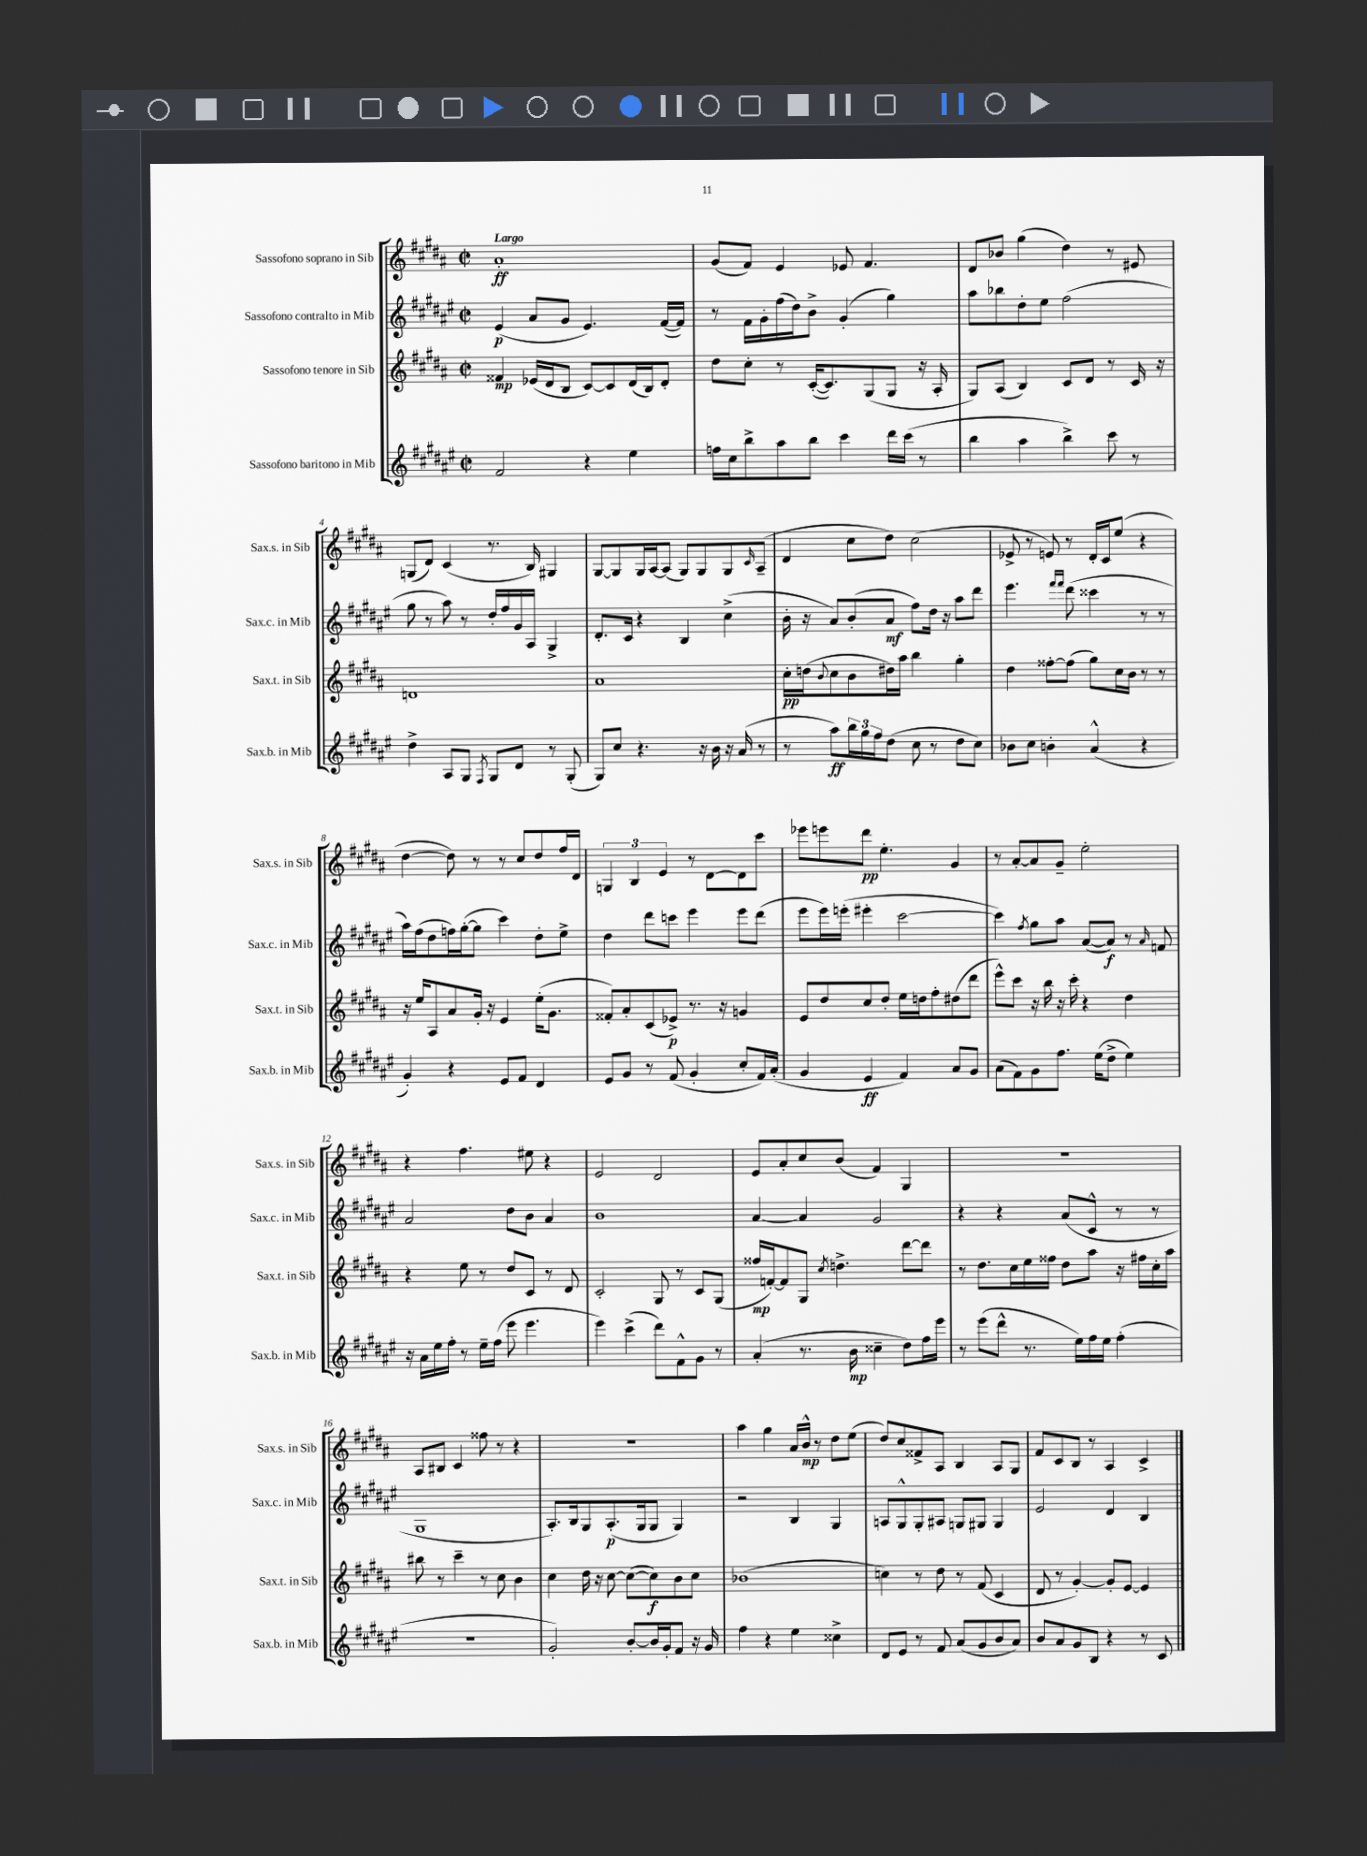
<<
\new StaffGroup <<
\new Staff = "s0" \with { instrumentName = "Sassofono soprano in Sib" shortInstrumentName = "Sax.s. in Sib" } {
    \clef treble \key b \major \defaultTimeSignature \time 2/2 \tempo "Largo"
    ais'1-.\ff |
    gis'8( fis'8) e'4 ees'8 fis'4. |
    dis'8 bes'8 gis''4( dis''4) r8 eis'8 |
    g8( dis'8) cis'4( r8. b16) gis4 |
    gis8~ gis8 gis16 ais16~ ais8( gis8) gis8 gis8 \grace { cis'16 } ais8--( |
    dis'4 cis''8 dis''8) cis''2( |
    ees'8-> r8 e'8) r8 dis'16-. cis'16 e''8( r4 |
    dis''4~ dis''8) r8 r8 cis''8 dis''8 fis''16 dis'16 |
    \tuplet 3/2 { g4 b4 e'4 } r8 dis'8~ dis'8 cis'''8 |
    ees'''8 e'''8 dis'''8\pp e''4.-. gis'4 |
    r8 ais'8~-. ais'8 gis'8-- e''2-. |
    r4 fis''4. eis''8 r4 |
    e'2 dis'2 |
    e'8 ais'8-. cis''8 b'8( fis'4) gis4 |
    r1 |
    ais8 bis8 cis'4 fisis''8 r8 r4 |
    R1 |
    ais''4 gis''4 ais'16 b'16-^\mp r8 dis''8 e''8( |
    dis''8) cis''8 fisis'8-> ais8 b4 ais8 gis8 |
    fis'8 cis'8 b8 r8 ais4 cis'4-> \bar "|." |
}
\new Staff = "s1" \with { instrumentName = "Sassofono contralto in Mib" shortInstrumentName = "Sax.c. in Mib" } {
    \clef treble \key fis \major \defaultTimeSignature \time 2/2
    eis'4\p( ais'8 gis'8 eis'4.) fis'16~( fis'16) |
    r8 fis'16 gis'16-. fis''16( dis''16) b'8-> gis'4-.( gis''4) |
    ais''8 bes''8 dis''8-. eis''8 fis''2( |
    gis''8 r8 ais''8) r8 dis''16-. fis''16 gis'16 ais16 gis4-> |
    dis'8.-. cis'16 r4 b4 cis''4->( |
    b'16-. r16 ais'8) b'8-.( ais'8\mf fis''8) dis''16 r16 ais''8 dis'''8 |
    eis'''4. \grace { fis'''16 fis'''16 } dis'''8( cisis'''4 r8 r8 |
    ais''16) fis''16( dis''8 f''16) gis''16~-.( gis''8 cis'''4) dis''8-. eis''8-> |
    dis''4 dis'''8 c'''8 eis'''4 eis'''8 dis'''8( |
    eis'''8 eis'''16) e'''16-.( eis'''4-. cis'''2~ |
    cis'''4) \acciaccatura { fis''8 } gis''8 ais''8 ais'8~( ais'8\f) r8 \grace { ais'16 } f'8 |
    ais'2 dis''8 b'8 ais'4 |
    b'1 |
    ais'4~ ais'4 gis'2 |
    r4 r4 ais'8( cis'8-^ r8 r8 |
    gis1 |
    ais8.-.) b16 gis8 ais8.-.\p( gis16 gis8 gis4) |
    r2 b4 gis4 |
    a8 gis8-^ gis8-. ais8 g8 gis8 gis4 |
    eis'2 dis'4 b4 \bar "|." |
}
\new Staff = "s2" \with { instrumentName = "Sassofono tenore in Sib" shortInstrumentName = "Sax.t. in Sib" } {
    \clef treble \key b \major \defaultTimeSignature \time 2/2
    fisis'4\mp ees'16( dis'16 b8 cis'8~) cis'8 dis'16( b16) dis'8-. |
    dis''8 cis''8-. r8 cis'16~-.( cis'8.) gis8( gis8 r16 ais16-. |
    gis8) ais8( b4) cis'8 dis'8 r8 cis'16 r16 |
    d'1 |
    ais'1 |
    cis''16-.\pp d''16( \appoggiatura { b'8 } cis''8 b'8 dis''16) ais''16 b''4 gis''4-. |
    dis''4 fisis''8~-. fisis''8( gis''8) cis''16 b'16 r8 r8 |
    r16 e''16 ais8 ais'8 gis'16-. r16 e'4 e''16-.( gis'8. |
    fisis'8-.) ais'8-. cis'8( ees'8->\p) r8. r16 g'4 |
    e'8 dis''8 cis''8 dis''8-. e''16 d''16 fis''8-. dis''8( dis'''8 |
    e'''8-^) cis'''8 r16 b''16 r16 cis'''16-. r4 dis''4 |
    r4 e''8 r8 dis''8 cis'8 r8 dis'8 |
    cis'2-. gis8 r8 cis'8 gis8( |
    fisis''16\mp f'16~-.) f'8 gis8 \acciaccatura { cis''8 } d''4.-> dis'''8~ dis'''8 |
    r8 dis''8. cis''16 e''16 fisis''16 dis''8 ais''8 r16 fis''16 cis''16-. ais''16 |
    bis''8 r8 cis'''4-- r8 cis''8 b'4 |
    cis''4 dis''16 r16 cis''8~ cis''8~( cis''8\f) b'8 cis''8 |
    bes'1( |
    c''4) r8 dis''8 r8 fis'8( cis'4 |
    dis'8 r8 gis'4~-.) gis'8-. e'8~ e'4 \bar "|." |
}
\new Staff = "s3" \with { instrumentName = "Sassofono baritono in Mib" shortInstrumentName = "Sax.b. in Mib" } {
    \clef treble \key fis \major \defaultTimeSignature \time 2/2
    fis'2 r4 eis''4 |
    f''16 cis''16 b''8-> ais''8 b''8 cis'''4 dis'''16 cis'''16( r8 |
    b''4 ais''4 b''4->) cis'''8 r8 |
    dis''4-> ais8 gis8 \acciaccatura { fis8 } gis8 dis'8 r8 gis8-.( |
    gis8) cis''8 r4. r16 b'16 r16 ais'16( r8 |
    r8 ais''8\ff) \tuplet 3/2 { b''16 gis''16 fis''16 } dis''8( cis''8 r8 dis''8 cis''8) |
    bes'8 cis''8 b'4-. ais'4-^( r4 |
    gis'4-.) r4 eis'8 fis'8 dis'4 |
    eis'8 gis'8 r8 fis'8( gis'4-. cis''8-. fis'16) ais'16-.( |
    gis'4 eis'4\ff fis'4) ais'8 gis'8 |
    ais'8( fis'8) gis'8 fis''8. eis''16( dis''8-> eis''4) |
    r16 ais'16 eis''16 fis''16-. r8 eis''16-- fis''16( eis'''8 eis'''4. |
    eis'''4) cis'''4->( dis'''8) fis'8-^ gis'8 r8 |
    ais'4-.( r8. b'16\mp cisis''4-- dis''8) fis''16 eis'''16 |
    r8 eis'''8( dis'''8-^ r8. eis''16) fis''16 eis''16 fis''4-.( |
    R1 |
    gis'2-.) b'8~-. b'16 gis'16-. fis'8 r16 gis'16 |
    fis''4 r4 eis''4 cisis''4-> |
    dis'8 eis'8 r8 fis'8 ais'8( gis'8 b'8 ais'8) |
    b'8 ais'8 gis'8 b8 r4 r8 cis'8 \bar "|." |
}
>>
>>
